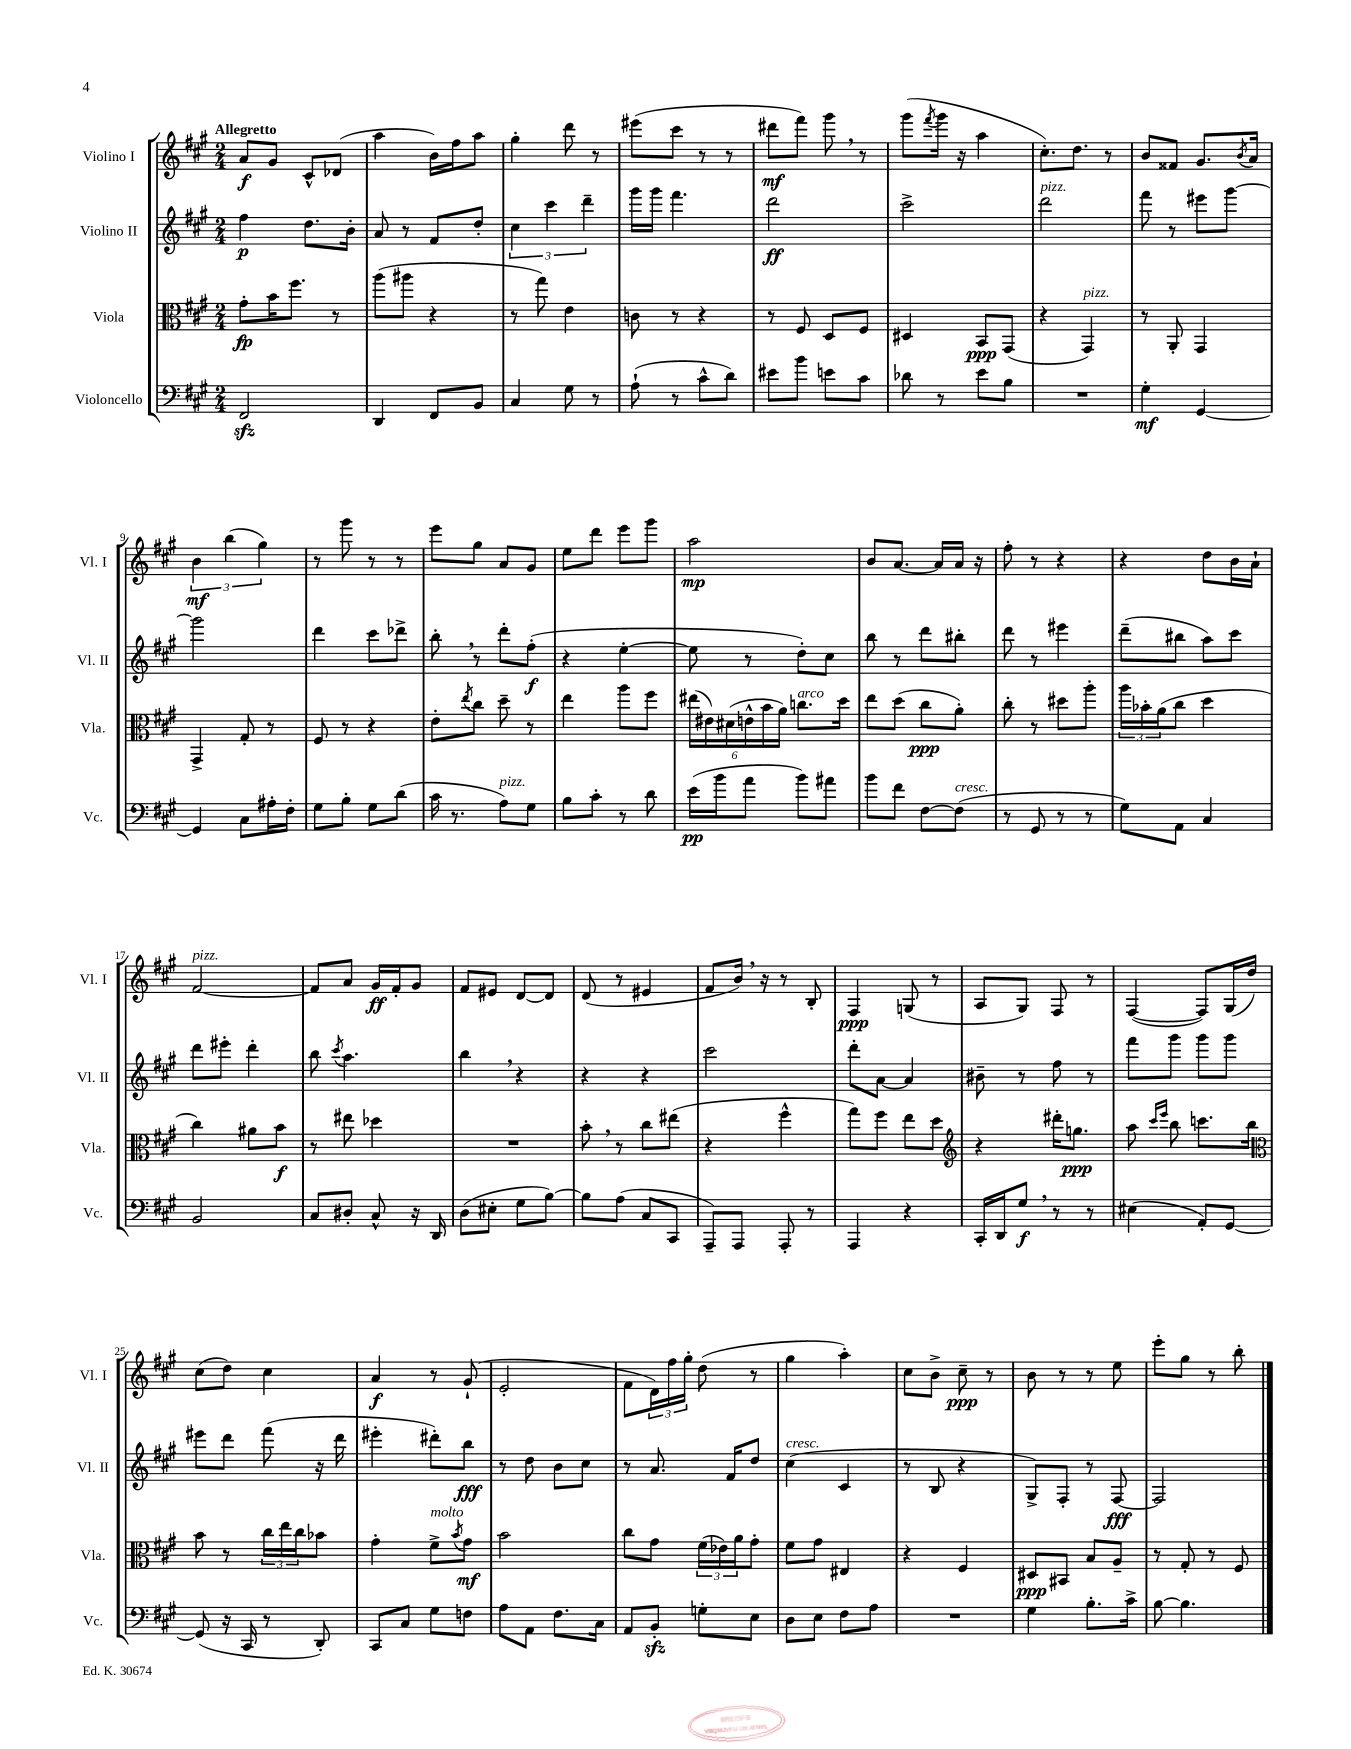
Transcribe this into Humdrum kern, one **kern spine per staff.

**kern	**dynam	**kern	**dynam	**kern	**dynam	**kern	**dynam
*part4	*part4	*part3	*part3	*part2	*part2	*part1	*part1
*staff4	*staff4	*staff3	*staff3	*staff2	*staff2	*staff1	*staff1
*I"Violoncello	*	*I"Viola	*	*I"Violino II	*	*I"Violino I	*
*I'Vc.	*	*I'Vla.	*	*I'Vl. II	*	*I'Vl. I	*
*clefF4	*	*clefC3	*	*clefG2	*	*clefG2	*
*k[f#c#g#]	*	*k[f#c#g#]	*	*k[f#c#g#]	*	*k[f#c#g#]	*
*M2/4	*	*M2/4	*	*M2/4	*	*M2/4	*
=1	=1	=1	=1	=1	=1	=1	=1
!	!	!	!	!	!	!LO:TX:a:B:t=Allegretto	!
2FF#zz/	.	8g#'\L	fp	4ff#\	p	8a/L	f
.	.	16b\K	.	.	.	8g#/J	.
.	.	8.ff#\J	.	.	.	.	.
.	.	.	.	8.dd\L	.	8c#^^/L	.
.	.	8r	.	.	.	(8d-X/J	.
.	.	.	.	16b'\Jk	.	.	.
=2	=2	=2	=2	=2	=2	=2	=2
4DD/	.	(8aa\L	.	8a/	.	4aa\	.
.	.	8aa#X\J	.	8r	.	.	.
8FF#/L	.	4r	.	8f#/L	.	16b\LL)	.
.	.	.	.	.	.	16ff#\J	.
8BB/J	.	.	.	8dd'/J	.	8aa\J	.
=3	=3	=3	=3	=3	=3	=3	=3
4C#/	.	8r	.	6cc#\	.	4gg#'\	.
.	.	8gg#\)	.	.	.	.	.
.	.	.	.	6ccc#\	.	.	.
8G#\	.	4e\	.	.	.	8ddd\	.
.	.	.	.	6ddd~\	.	.	.
8r	.	.	.	.	.	8r	.
=4	=4	=4	=4	=4	=4	=4	=4
(8A`\	.	8cn\	.	16ggg#\LL	.	(8eee#X\L	.
.	.	.	.	16ggg#\JJ	.	.	.
8r	.	8r	.	4.fff#\	.	8ccc#\J	.
8c#^^\L	.	4r	.	.	.	8r	.
8d\J)	.	.	.	.	.	8r	.
=5	=5	=5	=5	=5	=5	=5	=5
8e#X\L	.	8r	.	2ddd\	ff	8ddd#X\L	mf
8b\J	.	8F#/	.	.	.	8fff#\J)	.
8en\L	.	8D/L	.	.	.	8ggg#,\	.
8c#\J	.	8F#/J	.	.	.	8r	.
=6	=6	=6	=6	=6	=6	=6	=6
8d-X\	.	4D#X/	.	2ccc#^\	.	(8ggg#\L	.
.	.	.	.	.	.	8qfff#/	.
8r	.	.	.	.	.	16ggg#\Jk	.
.	.	.	.	.	.	16r	.
8e\L	.	8BB/L	ppp	.	.	4aa\	.
8B\J	.	(8GG#/J	.	.	.	.	.
=7	=7	=7	=7	=7	=7	=7	=7
!	!	!	!	!LO:TX:a:i:t=pizz.	!	!	!
2r	.	4r	.	2ddd\	.	8.cc#'\L)	.
.	.	.	.	.	.	8.dd\J	.
!	!	!LO:TX:a:i:t=pizz.	!	!	!	!	!
.	.	4GG#/)	.	.	.	.	.
.	.	.	.	.	.	8r	.
=8	=8	=8	=8	=8	=8	=8	=8
4G#'\	mf	8r	.	8fff#\	.	8b/L	.
.	.	8AA'/	.	8r	.	8f##X/J	.
[4GG#/	.	4GG#/	.	8eee#X\L	.	8.g#/L	.
.	.	.	.	[8ggg#\J	.	.	.
.	.	.	.	.	.	8qb/	.
.	.	.	.	.	.	16a/Jk	.
!!LO:LB:g=z
=9	=9	=9	=9	=9	=9	=9	=9
4GG#/]	.	4GG#^/	.	2ggg#\]	.	6b\	mf
.	.	.	.	.	.	(6bb\	.
8C#\L	.	8G#'/	.	.	.	.	.
.	.	.	.	.	.	6gg#\)	.
16A#X'\L	.	8r	.	.	.	.	.
16F#'\JJ	.	.	.	.	.	.	.
=10	=10	=10	=10	=10	=10	=10	=10
8G#\L	.	8F#/	.	4ddd\	.	8r	.
8B'\J	.	8r	.	.	.	8ggg#\	.
8G#\L	.	4r	.	8ccc#\L	.	8r	.
(8d\J	.	.	.	8ddd-X^\J	.	8r	.
=11	=11	=11	=11	=11	=11	=11	=11
16c#\	.	8e'\L	.	8bb',\	.	8eee\L	.
8.r	.	.	.	.	.	.	.
.	.	8qee/	.	.	.	.	.
.	.	8cc#\J	.	8r	.	8gg#\J	.
!LO:TX:a:i:t=pizz.	!	!	!	!	!	!	!
8A\L)	.	8dd~\	.	8ddd'\L	.	8a/L	.
8G#\J	.	8r	.	(8ff#'\J	f	8g#/J	.
=12	=12	=12	=12	=12	=12	=12	=12
8B\L	.	4ee\	.	4r	.	8ee\L	.
8c#'\J	.	.	.	.	.	8ddd\J	.
8r	.	8aa\L	.	[4ee'\	.	8eee\L	.
8d\	.	8ff#\J	.	.	.	8ggg#\J	.
=13	=13	=13	=13	=13	=13	=13	=13
(16e\LL	pp	(24ee#X\LL	.	8ee\]	.	2aa\	mp
.	.	24e#X\)	.	.	.	.	.
16b\J	.	.	.	.	.	.	.
.	.	(24d#X\	.	.	.	.	.
8a\J	.	24en^^\	.	8r	.	.	.
.	.	24b\	.	.	.	.	.
.	.	24a\JJ)	.	.	.	.	.
!	!	!LO:TX:a:i:t=arco	!	!	!	!	!
8b\L)	.	8.ccn\L	.	8dd'\L)	.	.	.
8a#X\J	.	.	.	8cc#\J	.	.	.
.	.	16dd\Jk	.	.	.	.	.
=14	=14	=14	=14	=14	=14	=14	=14
8b\L	.	8ee\L	.	8bb\	.	8b/L	.
8f#\J	.	(8dd\J	.	8r	.	[8.a/J	.
[8F#\L	.	8cc#\L	ppp	8ddd\L	.	.	.
.	.	.	.	.	.	16a/LL]	.
!LO:TX:a:i:t=cresc.	!	!	!	!	!	!	!
(8F#\J]	.	8a'\J)	.	8bb#X'\J	.	16a/JJ	.
.	.	.	.	.	.	16r	.
=15	=15	=15	=15	=15	=15	=15	=15
8r	.	8cc#'\	.	8ddd\	.	8ff#'\	.
8GG#/	.	8r	.	8r	.	8r	.
8r	.	8dd#X\L	.	4eee#X\	.	4r	.
8r	.	8aa'\J	.	.	.	.	.
=16	=16	=16	=16	=16	=16	=16	=16
8G#\L)	.	24aa\LL	.	(8ddd~\L	.	4r	.
.	.	24b-X'\	.	.	.	.	.
.	.	(24a\J	.	.	.	.	.
8AA\J	.	8cc#\J	.	8bb#X\J	.	.	.
4C#/	.	4dd\	.	8aa\L)	.	8dd\L	.
.	.	.	.	8ccc#\J	.	16b\L	.
.	.	.	.	.	.	16a`\JJ	.
!!LO:LB:g=z
=17	=17	=17	=17	=17	=17	=17	=17
!	!	!	!	!	!	!LO:TX:a:i:t=pizz.	!
2BB/	.	4cc#\)	.	8ddd\L	.	[2f#/	.
.	.	.	.	8eee#X'\J	.	.	.
.	.	8a#X\L	.	4ddd'\	.	.	.
.	.	8b\J	f	.	.	.	.
=18	=18	=18	=18	=18	=18	=18	=18
8C#/L	.	8r	.	8bb\	.	8f#/L]	.
.	.	.	.	8qccc#/	.	.	.
8D#X'/J	.	8ee#X\	.	4.aa\	.	8a/J	.
8C#^^/	.	4dd-X\	.	.	.	16g#/LL	ff
.	.	.	.	.	.	16f#'/J	.
16r	.	.	.	.	.	8g#/J	.
16DD/	.	.	.	.	.	.	.
=19	=19	=19	=19	=19	=19	=19	=19
(8D\L	.	2r	.	4bb,\	.	8f#/L	.
8E#X'\J	.	.	.	.	.	8e#X/J	.
8G#\L	.	.	.	4r	.	[8d/L	.
[8B\J)	.	.	.	.	.	8d/J]	.
=20	=20	=20	=20	=20	=20	=20	=20
8B\L]	.	8b',\	.	4r	.	(8d/	.
(8A\J	.	8r	.	.	.	8r	.
8C#/L	.	8cc#\L	.	4r	.	4e#X/	.
8CC#/J	.	(8ee#X\J	.	.	.	.	.
=21	=21	=21	=21	=21	=21	=21	=21
8AAA~/L)	.	4r	.	2ccc#\	.	8f#/L	.
8AAA/J	.	.	.	.	.	16b,/Jk)	.
.	.	.	.	.	.	16r	.
8AAA'/	.	4ff#^^\	.	.	.	8r	.
8r	.	.	.	.	.	8B'/	.
=22	=22	=22	=22	=22	=22	=22	=22
4AAA/	.	8gg#\L)	.	8ddd'\L	.	4F#/	ppp
.	.	8ff#\J	.	[8a\J	.	.	.
4r	.	8ee\L	.	4a/]	.	(8Gn/	.
.	.	8dd\J	.	.	.	8r	.
=23	=23	=23	=23	=23	=23	=23	=23
*	*	*clefG2	*	*	*	*	*
16CC#'/LL	.	4r	.	8b#X~\	.	8A/L	.
16DD/J	.	.	.	.	.	.	.
8G#,/J	f	.	.	8r	.	8G#/J)	.
8r	.	16ddd#X'\KL	.	8ff#\	.	8F#/	.
.	.	8.ggn\J	ppp	.	.	.	.
8r	.	.	.	8r	.	8r	.
=24	=24	=24	=24	=24	=24	=24	=24
(4E#X\	.	8aa\	.	8fff#\L	.	([4F#/	.
.	.	16qqccc#/LL	.	.	.	.	.
.	.	16qqeee/JJ	.	.	.	.	.
.	.	8bb\	.	8ggg#\J	.	.	.
8AA'/L)	.	8.cccn\L	.	8ggg#\L	.	8F#/L])	.
[8GG#/J	.	.	.	8ggg#\J	.	(16G#/L	.
.	.	16bb\Jk	.	.	.	16dd/JJ)	.
!!LO:LB:g=z
=25	=25	=25	=25	=25	=25	=25	=25
*	*	*clefC3	*	*	*	*	*
(8GG#/]	.	8b\	.	8eee#X\L	.	(8cc#\L	.
16r	.	8r	.	8ddd\J	.	8dd\J)	.
16CC#/	.	.	.	.	.	.	.
8r	.	24cc#\LL	.	(8fff#\	.	4cc#\	.
.	.	24ee\	.	.	.	.	.
.	.	24cc#\J	.	.	.	.	.
8DD'/)	.	8b-X\J	.	16r	.	.	.
.	.	.	.	16ddd\	.	.	.
=26	=26	=26	=26	=26	=26	=26	=26
8CC#/L	.	4g#'\	.	4eee#X'\	.	4a/	f
8C#/J	.	.	.	.	.	.	.
!	!	!LO:TX:a:i:t=molto	!	!	!	!	!
8G#\L	.	8f#^\L	.	8ddd#X'\L)	.	8r	.
.	.	8qb/	.	.	.	.	.
8Fn\J	.	8g#\J	mf	8bb\J	fff	(8g#`/	.
=27	=27	=27	=27	=27	=27	=27	=27
8A\L	.	2b\	.	8r	.	2e'/	.
8AA\J	.	.	.	8dd\	.	.	.
8.F#\L	.	.	.	8b\L	.	.	.
.	.	.	.	8cc#\J	.	.	.
16C#\Jk	.	.	.	.	.	.	.
=28	=28	=28	=28	=28	=28	=28	=28
8AA/L	.	8cc#\L	.	8r	.	8f#\L	.
8BBzz'/J	.	8g#\J	.	8.a/	.	24d\L)	.
.	.	.	.	.	.	24ff#\	.
.	.	.	.	.	.	24gg#'\JJ	.
8Gn'\L	.	(24f#\LL	.	.	.	(8dd\	.
.	.	24e-X\)	.	.	.	.	.
.	.	.	.	16f#/KL	.	.	.
.	.	24a\J	.	.	.	.	.
8E\J	.	8g#'\J	.	8dd/J	.	8r	.
=29	=29	=29	=29	=29	=29	=29	=29
!	!	!	!	!LO:TX:a:i:t=cresc.	!	!	!
8D\L	.	8f#\L	.	(4cc#\	.	4gg#\	.
8E\J	.	8g#\J	.	.	.	.	.
8F#\L	.	4E#X/	.	4c#/	.	4aa'\)	.
8A\J	.	.	.	.	.	.	.
=30	=30	=30	=30	=30	=30	=30	=30
2r	.	4r	.	8r	.	8cc#\L	.
.	.	.	.	8B/	.	8b^\J	.
.	.	4F#/	.	4r	.	8cc#~\	ppp
.	.	.	.	.	.	8r	.
=31	=31	=31	=31	=31	=31	=31	=31
4G#\	.	8D#X/L	ppp	8G#^/L)	.	8b\	.
.	.	8BB#X/J	.	8F#'/J	.	8r	.
8.B'\L	.	8B/L	.	8r	.	8r	.
.	.	8A~/J	.	[8F#/	fff	8ee\	.
16c#^\Jk	.	.	.	.	.	.	.
=32	=32	=32	=32	=32	=32	=32	=32
[8B\	.	8r	.	2F#/]	.	8eee'\L	.
4.B\]	.	8G#'/	.	.	.	8gg#\J	.
.	.	8r	.	.	.	8r	.
.	.	8F#/	.	.	.	8bb'\	.
==	==	==	==	==	==	==	==
*-	*-	*-	*-	*-	*-	*-	*-
